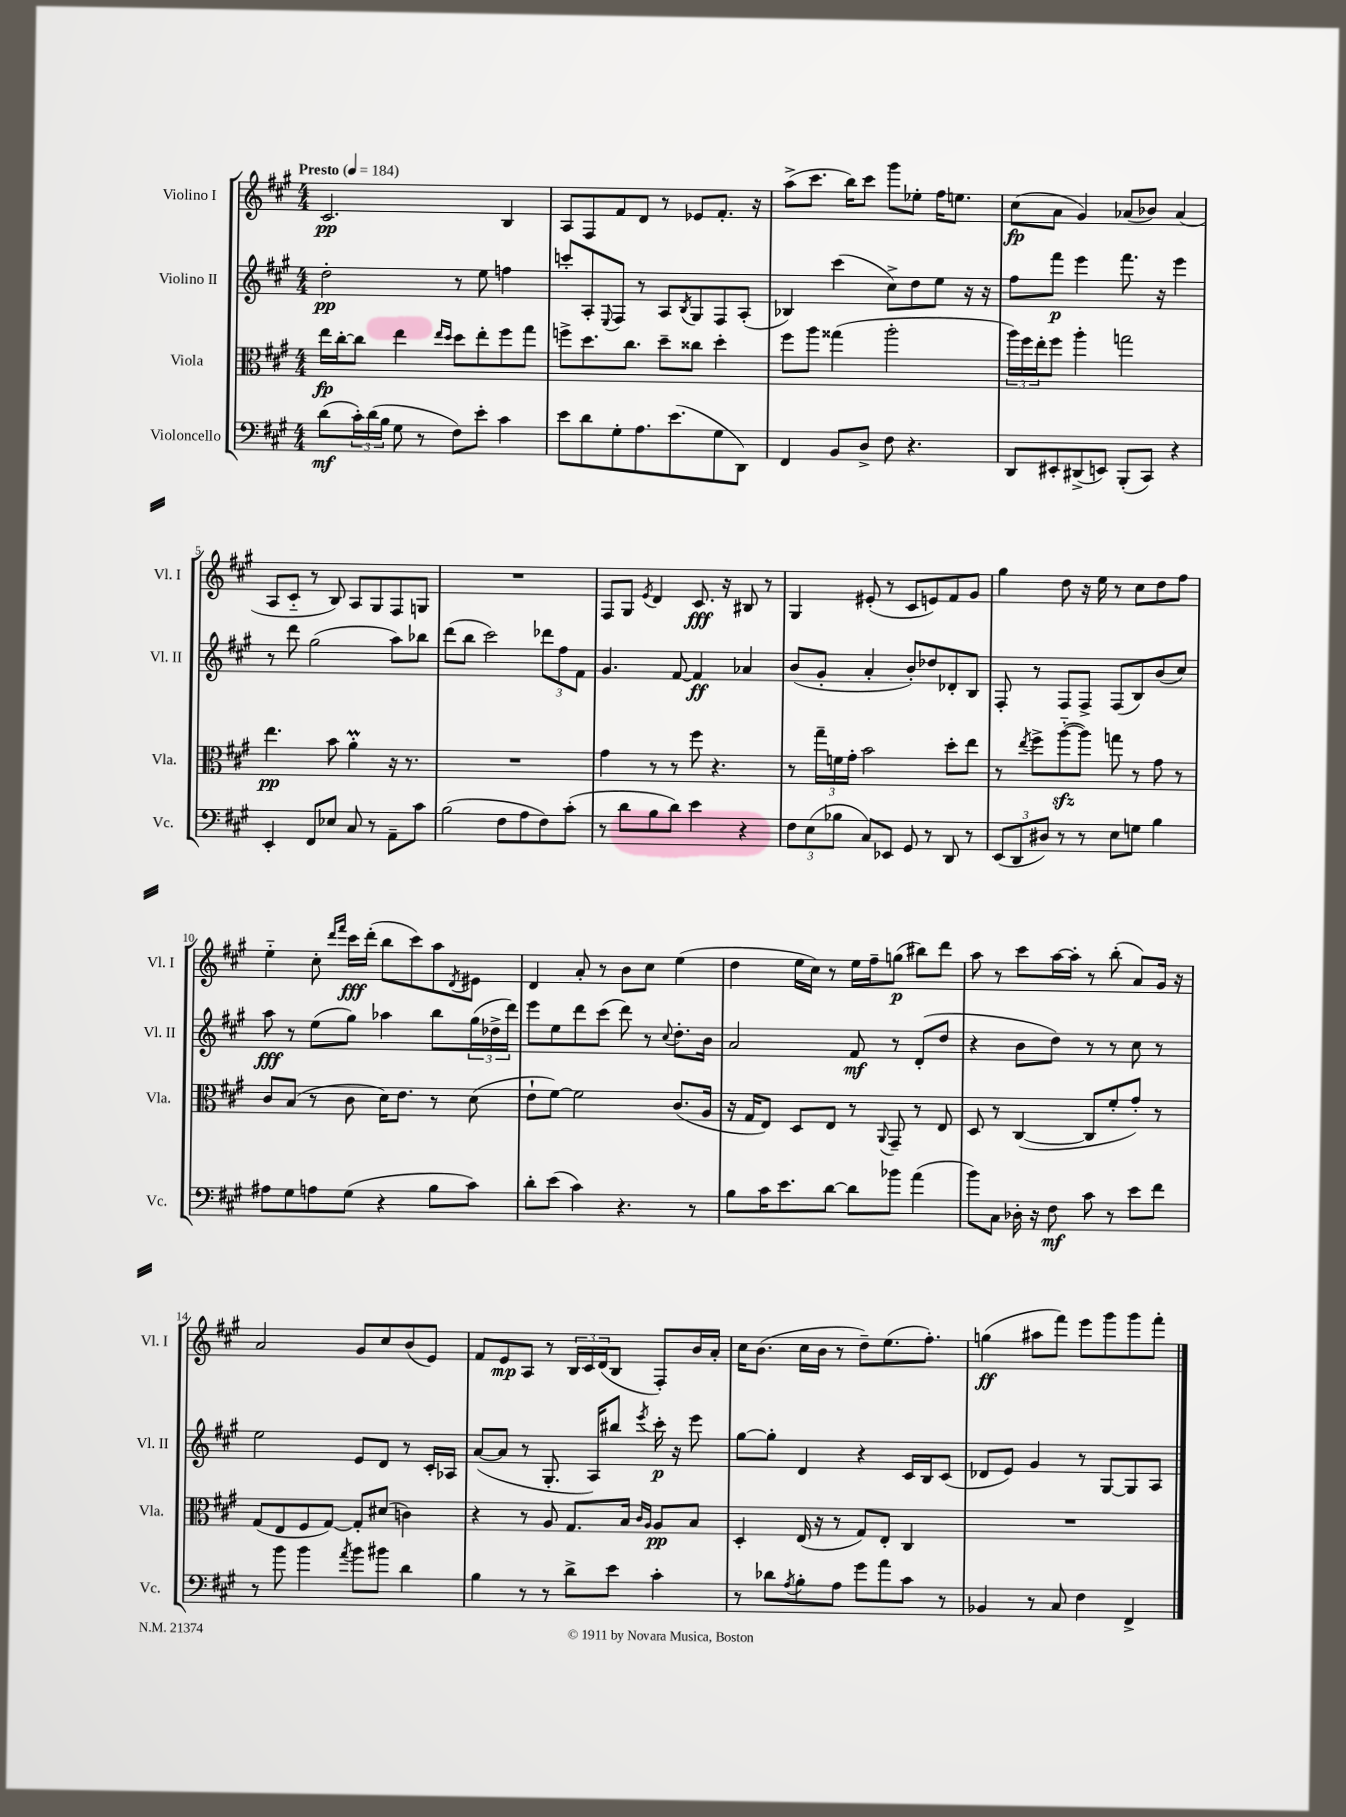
<<
\new StaffGroup <<
\new Staff = "s0" \with { instrumentName = "Violino I" shortInstrumentName = "Vl. I" } {
    \clef treble \key a \major \numericTimeSignature \time 4/4 \tempo "Presto" 4 = 184
    cis'2.\pp b4 |
    a8 fis8 fis'8 d'8 r8 ees'8 fis'8.-. r16 |
    a''8->( cis'''8. b''16) cis'''8 gis'''8 ees''8-. fis''16 e''8. |
    cis''8\fp( a'8 gis'4) aes'8( bes'8) aes'4( |
    a8 cis'8-_ r8 b8) a8 gis8 fis8 g8 |
    R1 |
    fis8 gis8 \acciaccatura { e'8 } d'4 cis'8.\fff r16 bis8 r8 |
    gis4 eis'8-.( r8 cis'8 e'8) fis'8 gis'8 |
    gis''4 d''8 r16 e''16 r8 cis''8 d''8 fis''8 |
    e''4-_ cis''8-. \grace { d'''16 fis'''16 } cis'''16\fff d'''16-.( b''8 cis'''8) a''8 \acciaccatura { d'8 } eis'8 |
    d'4 a'8-. r8 b'8 cis''8 e''4( |
    d''4 e''16 cis''16) r8 e''16 fis''16-- g''8\p( bis''8) d'''8 |
    a''8 r8 cis'''8 a''16~ a''16-. r8 b''8-.( a'8) gis'16 r16 |
    a'2 gis'8 cis''8 b'8( e'8) |
    fis'8 e'8\mp a8 r8 \tuplet 3/2 { b16 cis'16 d'16( } b8 fis8-.) b'16 a'16-. |
    cis''16 b'8.( cis''16 b'16 r8 d''8--) e''8.( fis''8.-.) |
    g''4\ff( ais''8 fis'''8) e'''8 gis'''8 gis'''8 fis'''8-. \bar "|." |
}
\new Staff = "s1" \with { instrumentName = "Violino II" shortInstrumentName = "Vl. II" } {
    \clef treble \key a \major \numericTimeSignature \time 4/4
    d''2-.\pp r8 e''8 f''4 |
    c'''8-. a8-. \appoggiatura { e8 } fis8 r8 a8 \acciaccatura { b8 } gis8 fis8 a8-.( |
    bes4) cis'''4( cis''8->) d''8 e''8 r16 r16 |
    fis''8 fis'''8\p e'''4 fis'''8. r16 e'''4 |
    r8 d'''8 gis''2( a''8) bes''8 |
    d'''8( b''8 cis'''2) \tuplet 3/2 { des'''8 fis''8 fis'8 } |
    gis'4. fis'8~ fis'4\ff aes'4 |
    b'8( gis'8-. a'4-. b'8-.) des''8 des'8-. b8 |
    fis8-. r8 fis8 fis8-> fis8( b8) b'8( cis''8) |
    a''8\fff r8 e''8( gis''8) aes''4 b''8 \tuplet 3/2 { gis''16( des''16-> d'''16) } |
    e'''8 e''8 d'''8 cis'''8( d'''8) r8 \appoggiatura { cis''8 } d''8.-. b'16 |
    a'2 fis'8\mf r8 d'8-.( d''8 |
    r4 b'8 d''8) r8 r8 cis''8 r8 |
    e''2 e'8 d'8 r8 cis'16-. aes16 |
    a'8~( a'8 r8 gis8.-. a16) bis''8 \acciaccatura { e'''8 } cis'''16-.\p r16 e'''8 |
    gis''8~ gis''8-. d'4 r4 cis'16 b16 cis'8( |
    des'8 e'8) gis'4 r8 gis8~ gis8 a8 \bar "|." |
}
\new Staff = "s2" \with { instrumentName = "Viola" shortInstrumentName = "Vla." } {
    \clef alto \key a \major \numericTimeSignature \time 4/4
    e''16\fp cis''16~-. cis''8 e''4 \grace { e''16 d''16 } d''8 e''8-. fis''8 gis''8 |
    f''8-> d''8. cis''8. d''8-- cisis''8 d''4-. |
    fis''8 a''8 gisis''4( a''2-. |
    \tuplet 3/2 { a''16) fis''16 e''16-. } fis''8 a''4-. g''2 |
    e''4.\pp b'8 a'4-.\prall r16 r8. |
    R1 |
    gis'4 r8 r8 fis''8 r4. |
    r8 \tuplet 3/2 { gis''16-- f'16 gis'16-. } b'2 d''8-. e''8 |
    r8 \acciaccatura { e''8 } fis''8-> a''8~-_\sfz( a''8) g''8 r8 gis'8 r8 |
    cis'8 b8( r8 cis'8 d'16) e'8. r8 d'8( |
    e'8-! fis'8~) fis'2 cis'8.( a16 |
    r16 gis16 e8) d8 e8 r8 \appoggiatura { a,8 } gis,8-- r8 e8 |
    d8 r8 cis4~( cis8 fis'8-. gis'8-.) r8 |
    gis8( e8 fis8 gis8~) gis8-. dis'8( c'4) |
    r4 r8 a8 gis8. b16 \grace { cis'16 a16 } a8\pp b8 |
    d4-. e16( r16 r8 gis8) e8-. cis4 |
    R1 \bar "|." |
}
\new Staff = "s3" \with { instrumentName = "Violoncello" shortInstrumentName = "Vc." } {
    \clef bass \key a \major \numericTimeSignature \time 4/4
    d'8\mf( \tuplet 3/2 { cis'16-.) d'16( b16 } gis8 r8 fis8) e'8-. cis'4 |
    e'8 d'8 gis8-. a8. e'8.( gis8 d,8) |
    fis,4 b,8 d8-> fis8 r4. |
    d,8 eis,8-. dis,8->( e,8) b,,8-.( cis,8) r4 |
    e,4-. fis,8 ees8 cis8 r8 a,8-- cis'8 |
    b2( fis8 a8 fis8) cis'8-.( |
    r8 d'8 b8 d'8) e'4 r4 |
    \tuplet 3/2 { fis8 e8( bes8 } cis8) ees,8 gis,8 r8 d,8 r8 |
    \tuplet 3/2 { e,8( d,8 dis8) } r8 r8 e8 g8 b4 |
    ais8 gis8 a8 gis8( r4 b8 cis'8) |
    d'8-. e'8( cis'4) r4. r8 |
    b8 cis'16 e'8. d'8~ d'8 bes'8 a'4( |
    b'8) cis8 des16-. r16 fis8\mf cis'8 r8 e'8 fis'8 |
    r8 b'8 b'4 \acciaccatura { a'8 } b'8 bis'8 d'4 |
    b4 r8 r8 d'8-> e'8 cis'4-. |
    r8 des'8 \acciaccatura { a8 } b8-. a8 gis'8 a'8 cis'8 r8 |
    bes,4 r8 cis8 fis4 fis,4-> \bar "|." |
}
>>
>>
